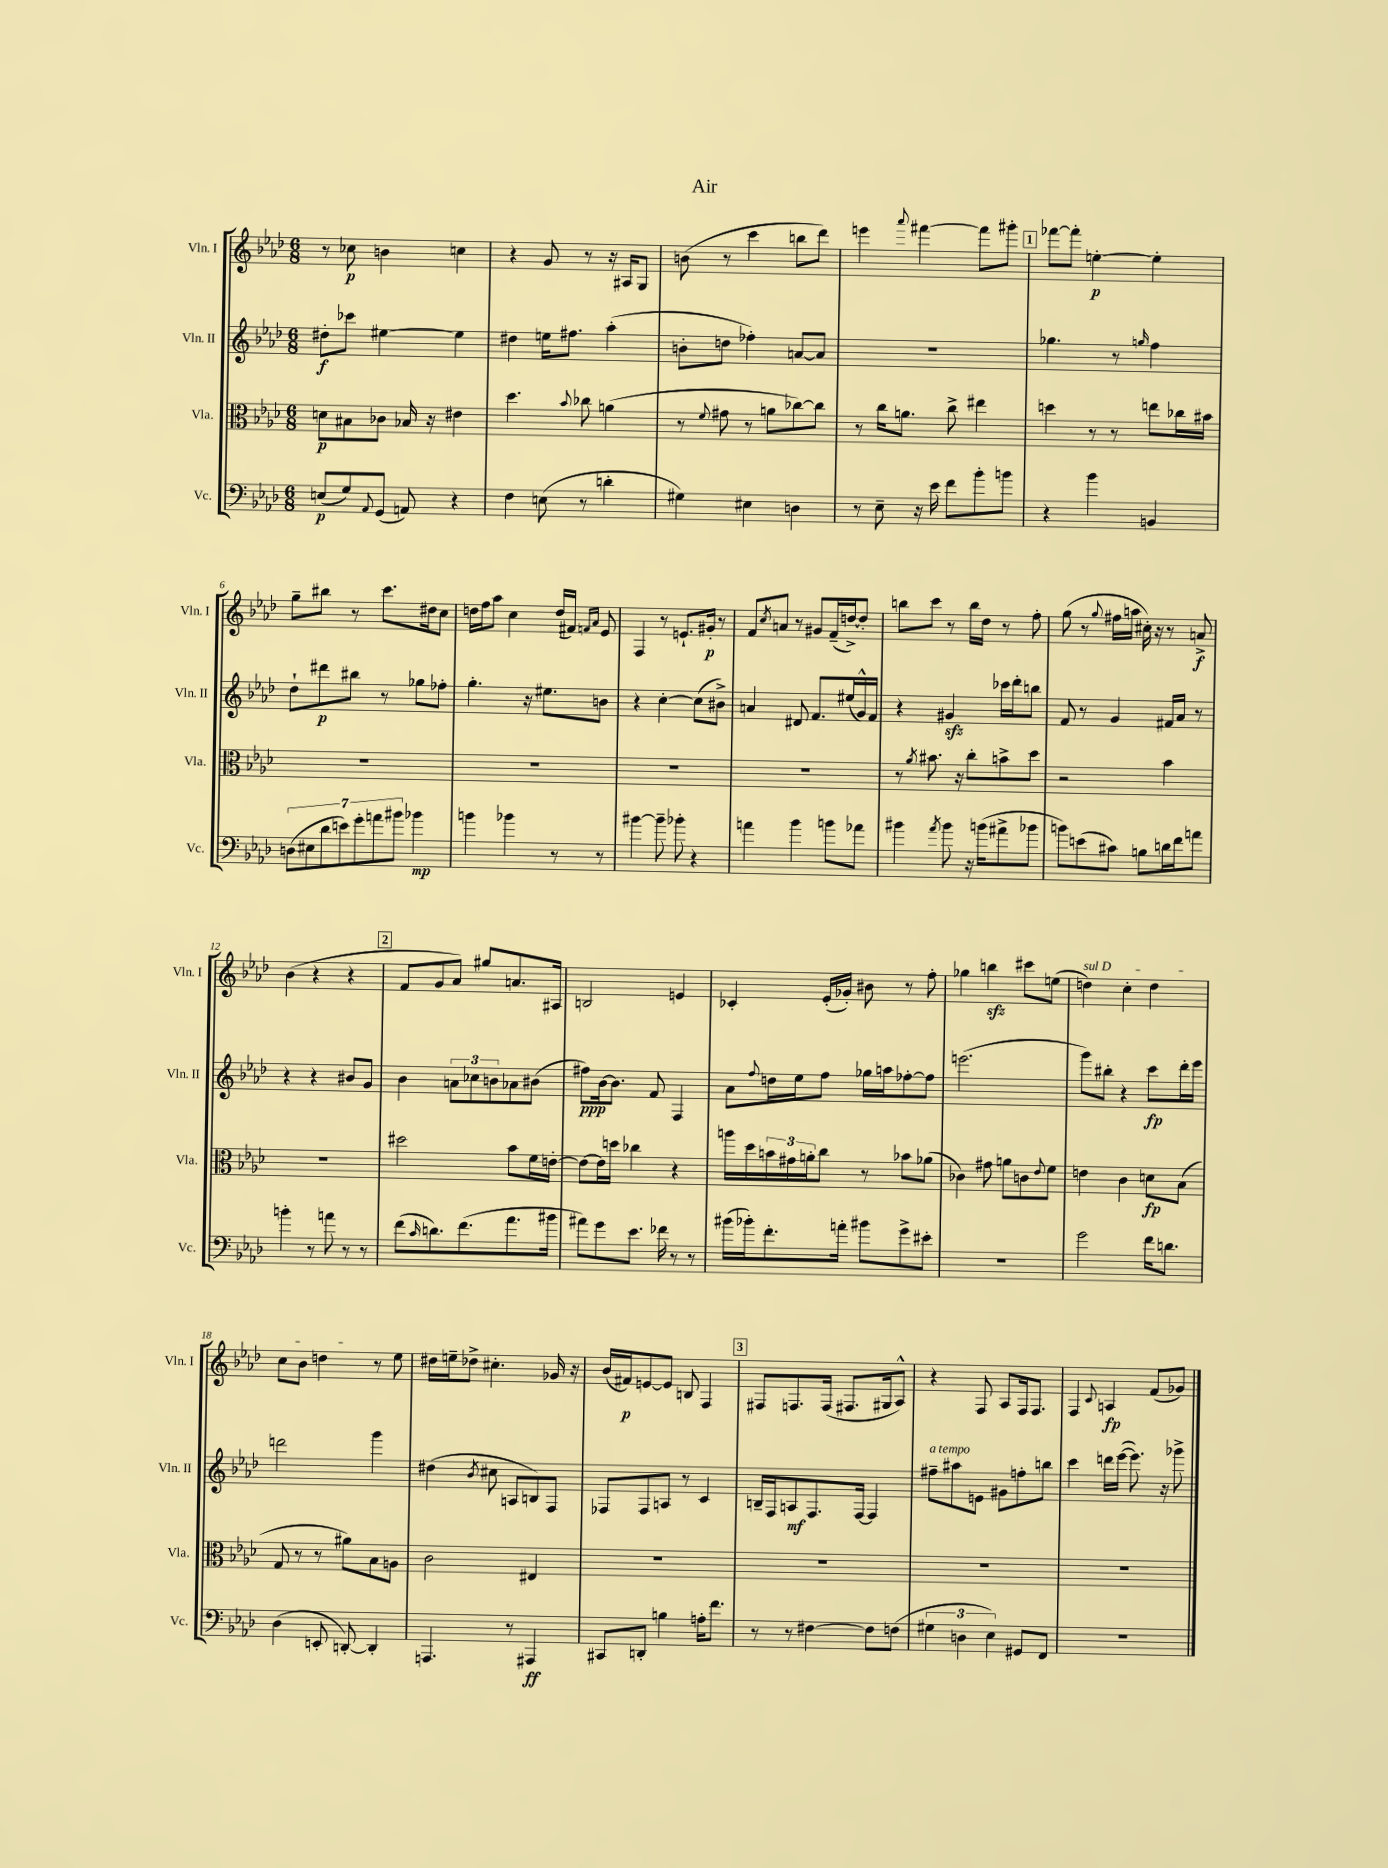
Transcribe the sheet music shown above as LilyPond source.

\header { title = "Air" }
<<
\new StaffGroup <<
\new Staff = "s0" \with { instrumentName = "Vln. I" shortInstrumentName = "Vln. I" } {
    \clef treble \key aes \major \numericTimeSignature \time 6/8
    r8 ces''8\p b'4 c''4 |
    r4 g'8 r8 r16 ais16 g8 |
    b'8( r8 c'''4 b''8 des'''8) |
    e'''4 \appoggiatura { aes'''8 } fis'''4~ fis'''8 gis'''8-. |
    \mark \markup { \box "1" } fes'''8~ fes'''8-. e''4~-.\p e''4-. |
    g''8-- bis''8 r8 c'''8. dis''16 c''8 |
    d''16 f''16 aes''8 c''4 d''16( fis'16) \grace { f'16 aes'16 } ees'8 |
    f4 r8 e'8.-! gis'16-.\p r8 |
    f'8 \acciaccatura { c''8 } a'8 r8 gis'8 f'16--( d''16~->) d''8-. |
    b''8 c'''8 r8 b''16 des''16 r8 f''8-. |
    g''8( r8 \appoggiatura { g''8 } fis''16 a''16 cis''16-.) r16 r8 a'8->\f |
    bes'4( r4 r4 |
    \mark \markup { \box "2" } f'8 g'8 aes'8) gis''8 a'8. ais16 |
    b2 e'4 |
    ces'4-. ees'16-.( ges'16-.) bis'8 r8 f''8-. |
    ges''4 b''4\sfz cis'''8 e''8( |
    \once \override TextSpanner.bound-details.left.text = \markup { \italic "sul D" } d''4\startTextSpan) c''4-. d''4 |
    c''8 bes'8 d''4\stopTextSpan r8 ees''8 |
    dis''16 e''16-- des''8-> cis''4.-. ges'16 r16 |
    bes'16( fis'16\p) e'8~ e'8 b8 f4 |
    \mark \markup { \box "3" } fis8 f8. f16( fis8. gis16 aes8-^) |
    r4 f8 aes8 f16 f8. |
    f4 \appoggiatura { c'8 } a4\fp f'8( ges'8) \bar "|." |
}
\new Staff = "s1" \with { instrumentName = "Vln. II" shortInstrumentName = "Vln. II" } {
    \clef treble \key aes \major \numericTimeSignature \time 6/8
    dis''8-.\f ces'''8 eis''4~ eis''4 |
    dis''4 e''16 fis''8. aes''4-.( |
    b'8-. d''8 fes''4-.) a'8~ a'8 |
    r2. |
    \mark \markup { \box "1" } ges''4. r8 \grace { g''16 } f''4 |
    des''8-! dis'''8\p bis''8 r8 ges''8 fes''8-. |
    g''4.-. r16 eis''8. b'8 |
    r4 c''4~-. c''8( bis'8->) |
    a'4 dis'8 f'8. eis''16( g'16-^) f'16 |
    r4 gis'4\sfz ces'''16 des'''16-. b''8 |
    f'8 r8 g'4 fis'16 aes'16 r8 |
    r4 r4 bis'8 g'8 |
    \mark \markup { \box "2" } bes'4 \tuplet 3/2 { a'8 ces''8 b'8 } aes'8 bis'8( |
    fis''8\ppp) bes'16~ bes'8. f'8 f4 |
    aes'8 \appoggiatura { f''8 } d''16 ees''16 f''8 ges''16 a''16 fes''8~-. fes''8 |
    e'''2.( |
    g'''8) bis''8-. r4 c'''8\fp des'''16-. ees'''16 |
    d'''2 g'''4 |
    dis''4( \acciaccatura { bes'8 } cis''8 a8 b8) f8 |
    fes8 fes8 a8 r8 c'4 |
    \mark \markup { \box "3" } b16-- f16 a8\mf f8. f16~ f4 |
    fis''8--^\markup { \italic "a tempo" } ais''8 e'8 gis'8 f''8-. b''8 |
    c'''4 d'''16 ees'''16~( ees'''8.) r16 ges'''8-> \bar "|." |
}
\new Staff = "s2" \with { instrumentName = "Vla." shortInstrumentName = "Vla." } {
    \clef alto \key aes \major \numericTimeSignature \time 6/8
    d'8\p bis8 ces'8 bes16 r16 eis'4 |
    des''4. \appoggiatura { bes'8 } ces''8 a'4( |
    r8 \appoggiatura { f'8 } gis'8 r8 a'8 ces''8~) ces''8 |
    r8 c''16 a'8. c''8-> eis''4 |
    \mark \markup { \box "1" } d''4 r8 r8 e''8 ces''16 bis'16 |
    R2. |
    R2. |
    R2. |
    R2. |
    r8 \acciaccatura { aes'8 } bis'8. r16 c''8-. b'8-> des''8 |
    r2 bes'4 |
    R2. |
    \mark \markup { \box "2" } dis''2 bes'8 f'16 e'16~-. |
    e'8~ e'16 d''16 ces''4 r4 |
    a''16 des''16 \tuplet 3/2 { b'16 gis'16 a'16-. } c''8 r8 bes'8 aes'8( |
    ces'4) gis'8 a'8 c'8 \appoggiatura { ees'8 } f'8 |
    e'4 c'4 d'8\fp bes8( |
    g8 r8 r8 ais'8) bes8 a8 |
    c'2 eis4 |
    R2. |
    \mark \markup { \box "3" } R2. |
    R2. |
    R2. \bar "|." |
}
\new Staff = "s3" \with { instrumentName = "Vc." shortInstrumentName = "Vc." } {
    \clef bass \key aes \major \numericTimeSignature \time 6/8
    e8\p( g8) \appoggiatura { aes,8 } g,8( a,8) r4 |
    f4 e8( r8 d'4-. |
    gis4) eis4 d4 |
    r8 ees8-- r16 ees'16 f'8 bes'8-. b'8 |
    \mark \markup { \box "1" } r4 bes'4 b,4 |
    \tuplet 7/4 { d8( eis8 des'8 e'8) g'8-. a'8 bis'8 } bes'4\mp |
    b'4 bes'4 r8 r8 |
    bis'4~ bis'8-- bes'8-. r4 |
    a'4 bes'4 b'8 aes'8 |
    bis'4 \acciaccatura { aes'8 } bis'8 r16 b'16( ais'8-> bes'8 |
    b'8) e'8( cis'8) b8 d'16 f'16 a'8 |
    b'4-. r8 a'8 r8 r8 |
    \mark \markup { \box "2" } f'8( \grace { c'16 } d'8.) f'8.( aes'8. bis'16 |
    ais'8) g'8 ees'8. fes'16 r8 r8 |
    bis'16( bes'16-.) f'8.-. a'16-. bis'8 g'8-> eis'8-. |
    R2. |
    g'2 f'16 d'8. |
    des4( e,8-. d,8~-.) d,4-. |
    a,,4. r8 ais,,4\ff |
    cis,8 d,8-. b4 a16-. f'8. |
    \mark \markup { \box "3" } r8 r8 fis4~ fis8 f8( |
    \tuplet 3/2 { gis4 d4 ees4) } gis,8 f,8 |
    R2. \bar "|." |
}
>>
>>
